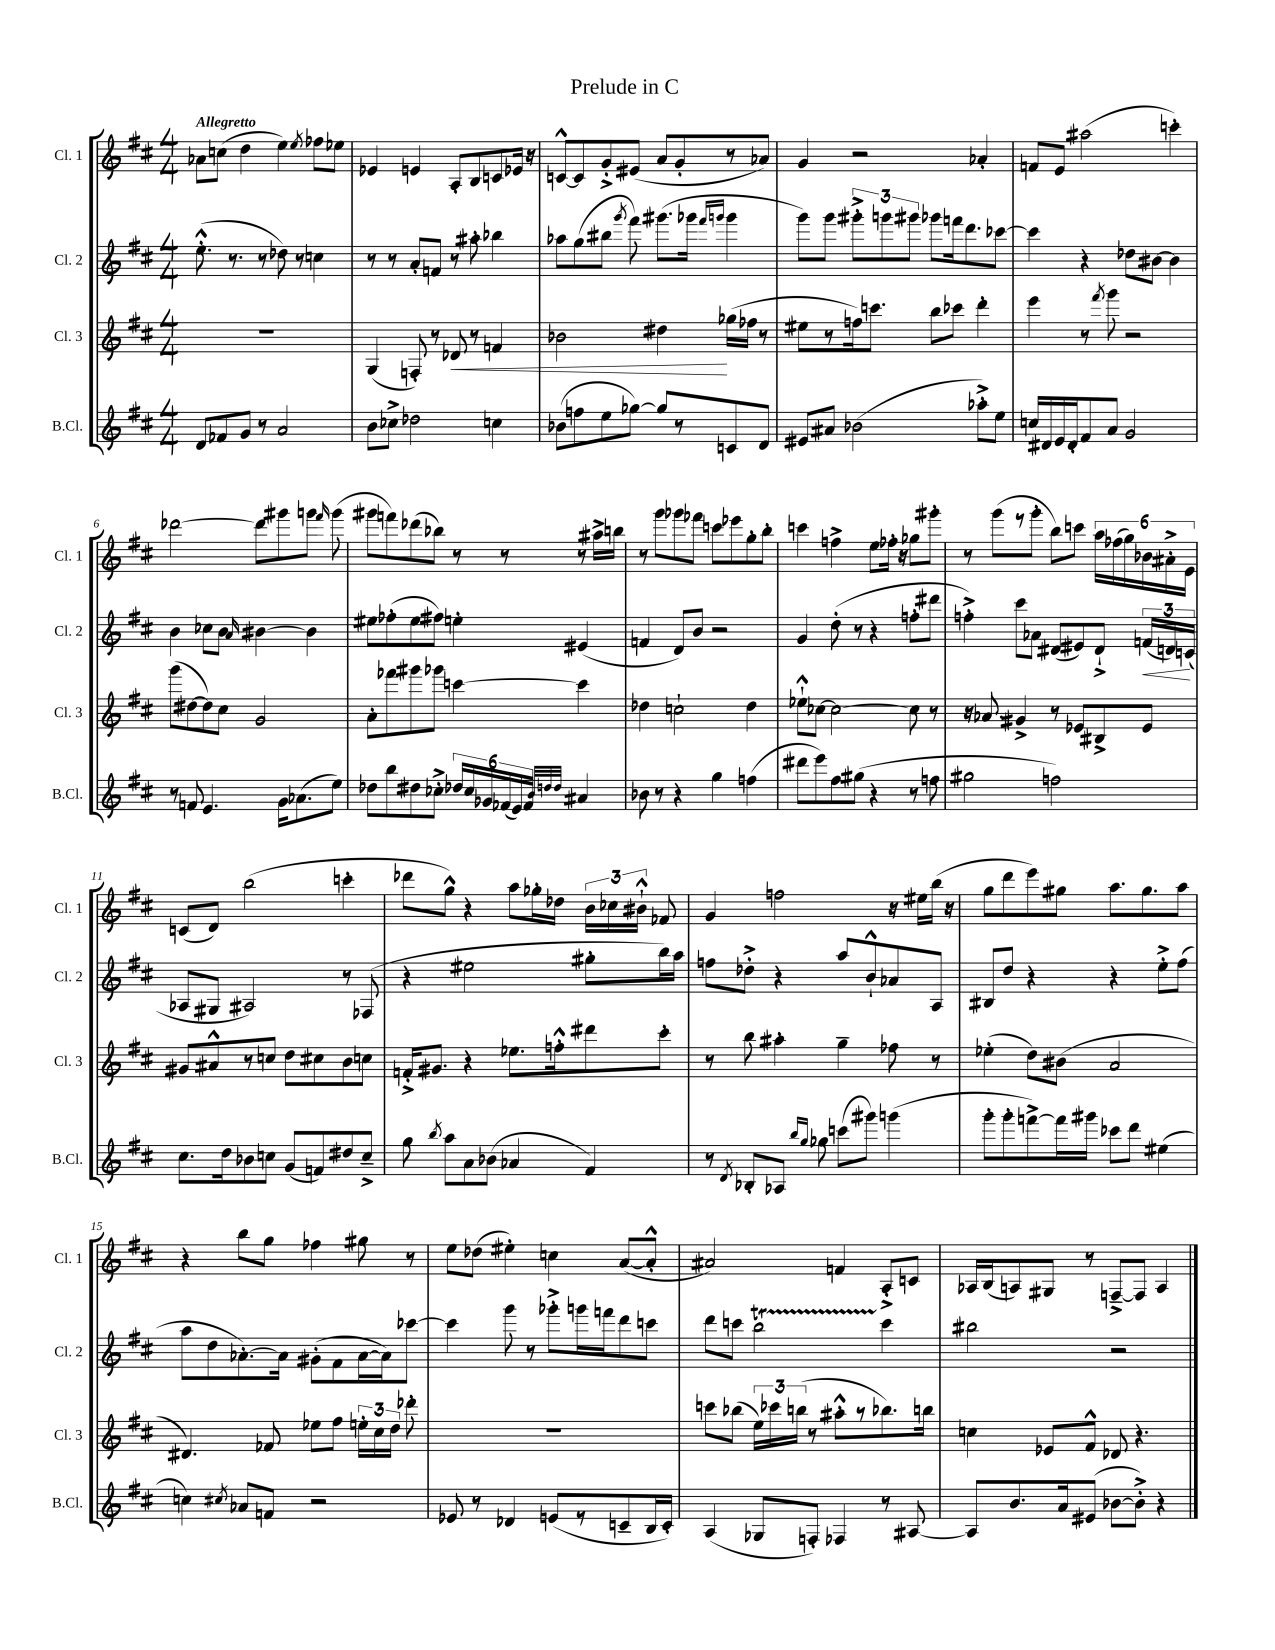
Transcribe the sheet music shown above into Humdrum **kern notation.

**kern	**kern	**dynam	**kern	**dynam	**kern
*part4	*part3	*part3	*part2	*part2	*part1
*staff4	*staff3	*staff3	*staff2	*staff2	*staff1
*I"B.Cl.	*I"Cl. 3	*	*I"Cl. 2	*	*I"Cl. 1
*I'B.Cl.	*I'Cl. 3	*	*I'Cl. 2	*	*I'Cl. 1
*clefG2	*clefG2	*	*clefG2	*	*clefG2
*k[f#c#]	*k[f#c#]	*	*k[f#c#]	*	*k[f#c#]
*M4/4	*M4/4	*	*M4/4	*	*M4/4
=1	=1	=1	=1	=1	=1
!	!	!	!	!	!LO:TX:a:B:t=Allegretto
8d/L	1r	.	(8.ee'^^\	.	8a-X\L
8f-X/	.	.	.	.	(8ccn\J
.	.	.	8.r	.	.
8g/J	.	.	.	.	4dd\
8r	.	.	8r	.	.
2a/	.	.	8dd-X\)	.	4ee\)
.	.	.	8r	.	.
.	.	.	.	.	8qee/
.	.	.	4ccn\	.	8ff-X\L
.	.	.	.	.	8ee-X\J
=2	=2	=2	=2	=2	=2
8b\L	(4G/	.	8r	.	4e-X/
8cc-X^\J	.	.	8r	.	.
2dd-X\	8Fn'/)	.	8a'/L	.	4en/
.	8r	.	8fn/J	.	.
!	!	!LO:HP:b	!	!	!
.	8d-X/	<	8r	.	8A'/L
.	8r	.	8aa#X'\	.	8B/
4ccn\	4fn/	.	4bb-X\	.	8cn/
.	.	.	.	.	16e-X/Jk
.	.	.	.	.	16r
=3	=3	=3	=3	=3	=3
(8b-X\L	2b-X\	.	8aa-X\L	.	[8cn^^/L
8ffn\	.	.	(8gg\	.	8c/]
8ee\	.	.	8bb#X\J	.	8g'^/
.	.	.	8qggg/	.	.
[8gg-X\J)	.	.	8fff#\)	.	(8e#X/J
8gg-/L]	4dd#X\	.	(8.ggg#X\L	.	8a/L
8r	.	.	.	.	8g'/
.	.	.	16ggg-X\Jk	.	.
.	.	.	16qqfff#/LL	.	.
.	.	.	16qqgggn/JJ	.	.
8cn/	(16gg-X\LL	[	4ggg\	.	8r
.	16ff-X\JJ	.	.	.	.
8d/J	8r	.	.	.	8a-X/J)
=4	=4	=4	=4	=4	=4
8e#X/L	8ee#X\L	.	8ggg\L)	.	4g/
8a#X/J	8r	.	8ggg\J	.	.
(2b-X\	16ffn\k)	.	12ggg#X'^\L	.	2r
.	8.cccn\J	.	.	.	.
.	.	.	12gggn\	.	.
.	.	.	12ggg#X\J	.	.
.	8bb\L	.	8ggg-X\L	.	.
.	8ccc-X\J	.	16fffn\k	.	.
.	.	.	8.ddd\	.	.
8aa-X'^\L)	4ddd'\	.	.	.	4a-X'/
8ee\J	.	.	[8ccc-X\J	.	.
=5	=5	=5	=5	=5	=5
16ccn/LL	4eee\	.	4ccc-\]	.	8fn/L
16d#X/	.	.	.	.	.
16e/	.	.	.	.	8e/J
16d#'/J	.	.	.	.	.
8f#/	8r	.	4r	.	(2aa#X\
.	8qfff#/	.	.	.	.
8a/J	8ggg\	.	.	.	.
2g/	2r	.	8dd-X\L	.	.
.	.	.	[8b#X\J	.	.
.	.	.	4b#\]	.	4cccn'\)
!!LO:LB:g=z
=6	=6	=6	=6	=6	=6
8r	(8ggg\L	.	4b\	.	[2ddd-X\
8fn/	[8dd#X\	.	.	.	.
4.e/	8dd#\])	.	8cc-X\L	.	.
.	8cc#\J	.	8b\J	.	.
.	.	.	16qqa/	.	.
.	2g/	.	[4b#X\	.	8ddd-\L]
16g\KL	.	.	.	.	8ggg#X\
(8.a-X\	.	.	.	.	.
.	.	.	4b#\]	.	8gggn\J
.	.	.	.	.	16qqfff#/
8ee\J)	.	.	.	.	(8ggg\
=7	=7	=7	=7	=7	=7
8dd-X\L	8a'\L	.	8ee#X\L	.	8ggg#X\L
8bb\	8fff-X\	.	(8ff-X'\	.	8fffn\)
8dd#X\	8ggg#X\	.	8ee#\	.	(8ddd-X\
8cc-X'^\J	8ggg-X\J	.	8ff#X\J)	.	8bb-X\J)
24dd-X/LL	[4cccn\	.	4een'\	.	8r
24cc-/	.	.	.	.	.
24g-X/	.	.	.	.	.
(24f-X/	.	.	.	.	8r
24e/)	.	.	.	.	.
24f-/JJ	.	.	.	.	.
32qqb/LLL	.	.	.	.	.
32qqddn/	.	.	.	.	.
32qqdd/JJJ	.	.	.	.	.
4a#X/	4ccc\]	.	(4e#X/	.	8r
.	.	.	.	.	16aa#X^\LL
.	.	.	.	.	16bbn\JJ
=8	=8	=8	=8	=8	=8
8b-X\	4dd-X\	.	4fn/	.	8r
8r	.	.	.	.	8ggg\L
4r	2ccn`\	.	8d/L)	.	8ggg-X\
.	.	.	8b/J	.	8fff-X\J
4gg\	.	.	2r	.	8cccn\L
.	.	.	.	.	8eee-X\
(4ffn\	4dd-\	.	.	.	8gg'\
.	.	.	.	.	8bb'\J
=9	=9	=9	=9	=9	=9
8ddd#X\L	8ee-X`^^\L	.	4g/	.	4cccn\
8eee\)	[8cc-X\J	.	.	.	.
8ff#\	2cc-\_	.	(8dd'\	.	4ffn^\
(8gg#X\J	.	.	8r	.	.
4r	.	.	4r	.	8ee\L
.	.	.	.	.	16ff-X'\Jk
.	.	.	.	.	16r
8r	8cc-\]	.	8ffn'\L	.	8gg-X\L
8ffn\	8r	.	8ddd#X\J	.	8ggg#X'\J
=10	=10	=10	=10	=10	=10
2gg#X\	16r	.	4ffn'^\)	.	8r
.	8.a-X/	.	.	.	.
.	.	.	.	.	(8ggg\L
.	4g#X^/	.	8ccc#\L	.	8r
.	.	.	8a-X\J	.	8ggg'\J
2ffn\)	8r	.	(8d#X/L	.	8bb\L)
.	8e-X/L	.	8e#X/)	.	8cccn\J
.	8B#X^/	.	8d#`^/J	.	24aa\LL
.	.	.	.	.	(24ff-X\
.	.	.	.	.	24gg\)
!	!	!	!	!LO:HP:b	!
.	8e-/J	.	(24fn/LL	<	24b-X\
.	.	.	24dn/)	.	24a#X'^\
.	.	.	(24cn/JJ	.	24e\JJ
.	.	.	.	[	.
!!LO:LB:g=z
=11	=11	=11	=11	=11	=11
8.cc#\L	8g#X/L	.	8A-X/L	.	(8cn/L
.	8a#X^^/	.	8G#X/J	.	8d/J)
16dd\k	.	.	.	.	.
8b-X\	8r	.	2A#X/)	.	(2bb\
8ccn\J	8ccn/J	.	.	.	.
(8g/L	8dd\L	.	.	.	.
8fn/)	8cc#X\	.	.	.	.
8dd#X/	8b\	.	8r	.	4cccn'\
8cc~^/J	8ccn\J	.	(8F-X/	.	.
=12	=12	=12	=12	=12	=12
8gg\	16fn'^/KL	.	4r	.	8ddd-X\L
.	8.g#X/J	.	.	.	.
8qbb/	.	.	.	.	.
8aa\L	.	.	.	.	8gg^^\J)
8a\	4r	.	2ee#X\	.	4r
(8b-X\J	.	.	.	.	.
4a-X/	8.ee-X\L	.	.	.	8aa\L
.	.	.	.	.	16gg-X'\L
.	16ffn'^^\k	.	.	.	16dd-X\JJ
4f#/)	8ddd#X\	.	8gg#X'\L	.	24b\LL
.	.	.	.	.	24cc-X\
.	.	.	.	.	24b#X`^^\JJ
.	8ccc#'\J	.	16bb\L)	.	8f-X/
.	.	.	16aa\JJ	.	.
=13	=13	=13	=13	=13	=13
8r	8r	.	8ffn\L	.	4g/
8qd/	.	.	.	.	.
8B-X'/L	8bb\	.	8dd-X'^\J	.	.
8A-X/J	4aa#X'\	.	4r	.	2ffn\
16qqbb/LL	.	.	.	.	.
16qqgg/JJ	.	.	.	.	.
8gg-X\	.	.	.	.	.
(8cccn\L	4gg~\	.	8aa/L	.	.
8ggg#X\J)	.	.	8b`^^/	.	.
(4gggn\	8ff-X\	.	8a-X/	.	16r
.	.	.	.	.	16ee#X\LL
.	8r	.	8A/J	.	(16bb\JJ
.	.	.	.	.	16r
=14	=14	=14	=14	=14	=14
8ggg'\L	(4ee-X'\	.	8B#X/L	.	8gg\L
8ggg'\	.	.	8dd/J	.	8ddd\
[8fffn^\)	8dd\L)	.	4r	.	8eee\)
16fff\L]	(8b#X\J	.	.	.	8gg#X\J
16ggg#X\JJ	.	.	.	.	.
8ccc-X\L	2a/	.	4r	.	8.aa\L
8ddd\J	.	.	.	.	.
.	.	.	.	.	8.gg#\
(4ee#X\	.	.	8ee'^\L	.	.
.	.	.	(8ff#\J	.	8aa\J
!!LO:LB:g=z
=15	=15	=15	=15	=15	=15
4ccn\)	4.d#X/)	.	8aa\L	.	4r
.	.	.	8dd\	.	.
8qcc#X/	.	.	.	.	.
8a-X/L	.	.	[8.a-X'\)	.	8bb\L
8fn/J	8f-X/	.	.	.	8gg\J
.	.	.	16a-\Jk]	.	.
2r	8ee-X\L	.	(8g#X'\L	.	4ff-X\
.	8ff#\J	.	8f#\	.	.
.	24een'\LL	.	[16a-\L	.	8gg#X\
.	24cc#\	.	.	.	.
.	.	.	16a-\J])	.	.
.	24dd\JJ	.	.	.	.
.	8ddd-X'\	.	[8ccc-X\J	.	8r
=16	=16	=16	=16	=16	=16
8e-X/	1r	.	4ccc-\]	.	8ee\L
8r	.	.	.	.	(8dd-X\J
4d-X/	.	.	8ggg\	.	4ee#X'\)
.	.	.	8r	.	.
(8en/L	.	.	8ggg-X'^\L	.	4ccn\
8r	.	.	16gggn\L	.	.
.	.	.	16fffn\J	.	.
8cn~/	.	.	8ddd\	.	([8a/L
16B/L	.	.	8cccn\J	.	8a'^^/J]
16c'/JJ)	.	.	.	.	.
=17	=17	=17	=17	=17	=17
(4A/	8cccn\L	.	8ddd\L	.	2a#X/)
.	(8bb-X\J	.	8cccn\J	.	.
8G-X/L	24ee\LL)	.	2bbT\	.	.
.	24ccc-X\	.	.	.	.
.	(24bbn\JJ	.	.	.	.
8Fn'/J)	8r	.	.	.	.
4F-X/	8aa#X'^^\L	.	.	.	4fn/
.	8r	.	.	.	.
8r	8.bb-X\)	.	4ccc\	.	8A'^/L
[8A#X/	.	.	.	.	8cn/J
.	16bbn\Jk	.	.	.	.
=18	=18	=18	=18	=18	=18
8A#/L]	4ccn\	.	2bb#X\	.	16A-X/LL
.	.	.	.	.	(16B/J
8.b/	.	.	.	.	8An/)
.	8e-X/L	.	.	.	8G#X/J
16a/k	.	.	.	.	.
(8e#X/J	8f#^^/J	.	.	.	8r
[8b-X\L	8d-X/	.	2r	.	[8Fn~^/L
8b-'^\J])	4.r	.	.	.	8F/J]
4r	.	.	.	.	4A/
==	==	==	==	==	==
*-	*-	*-	*-	*-	*-
